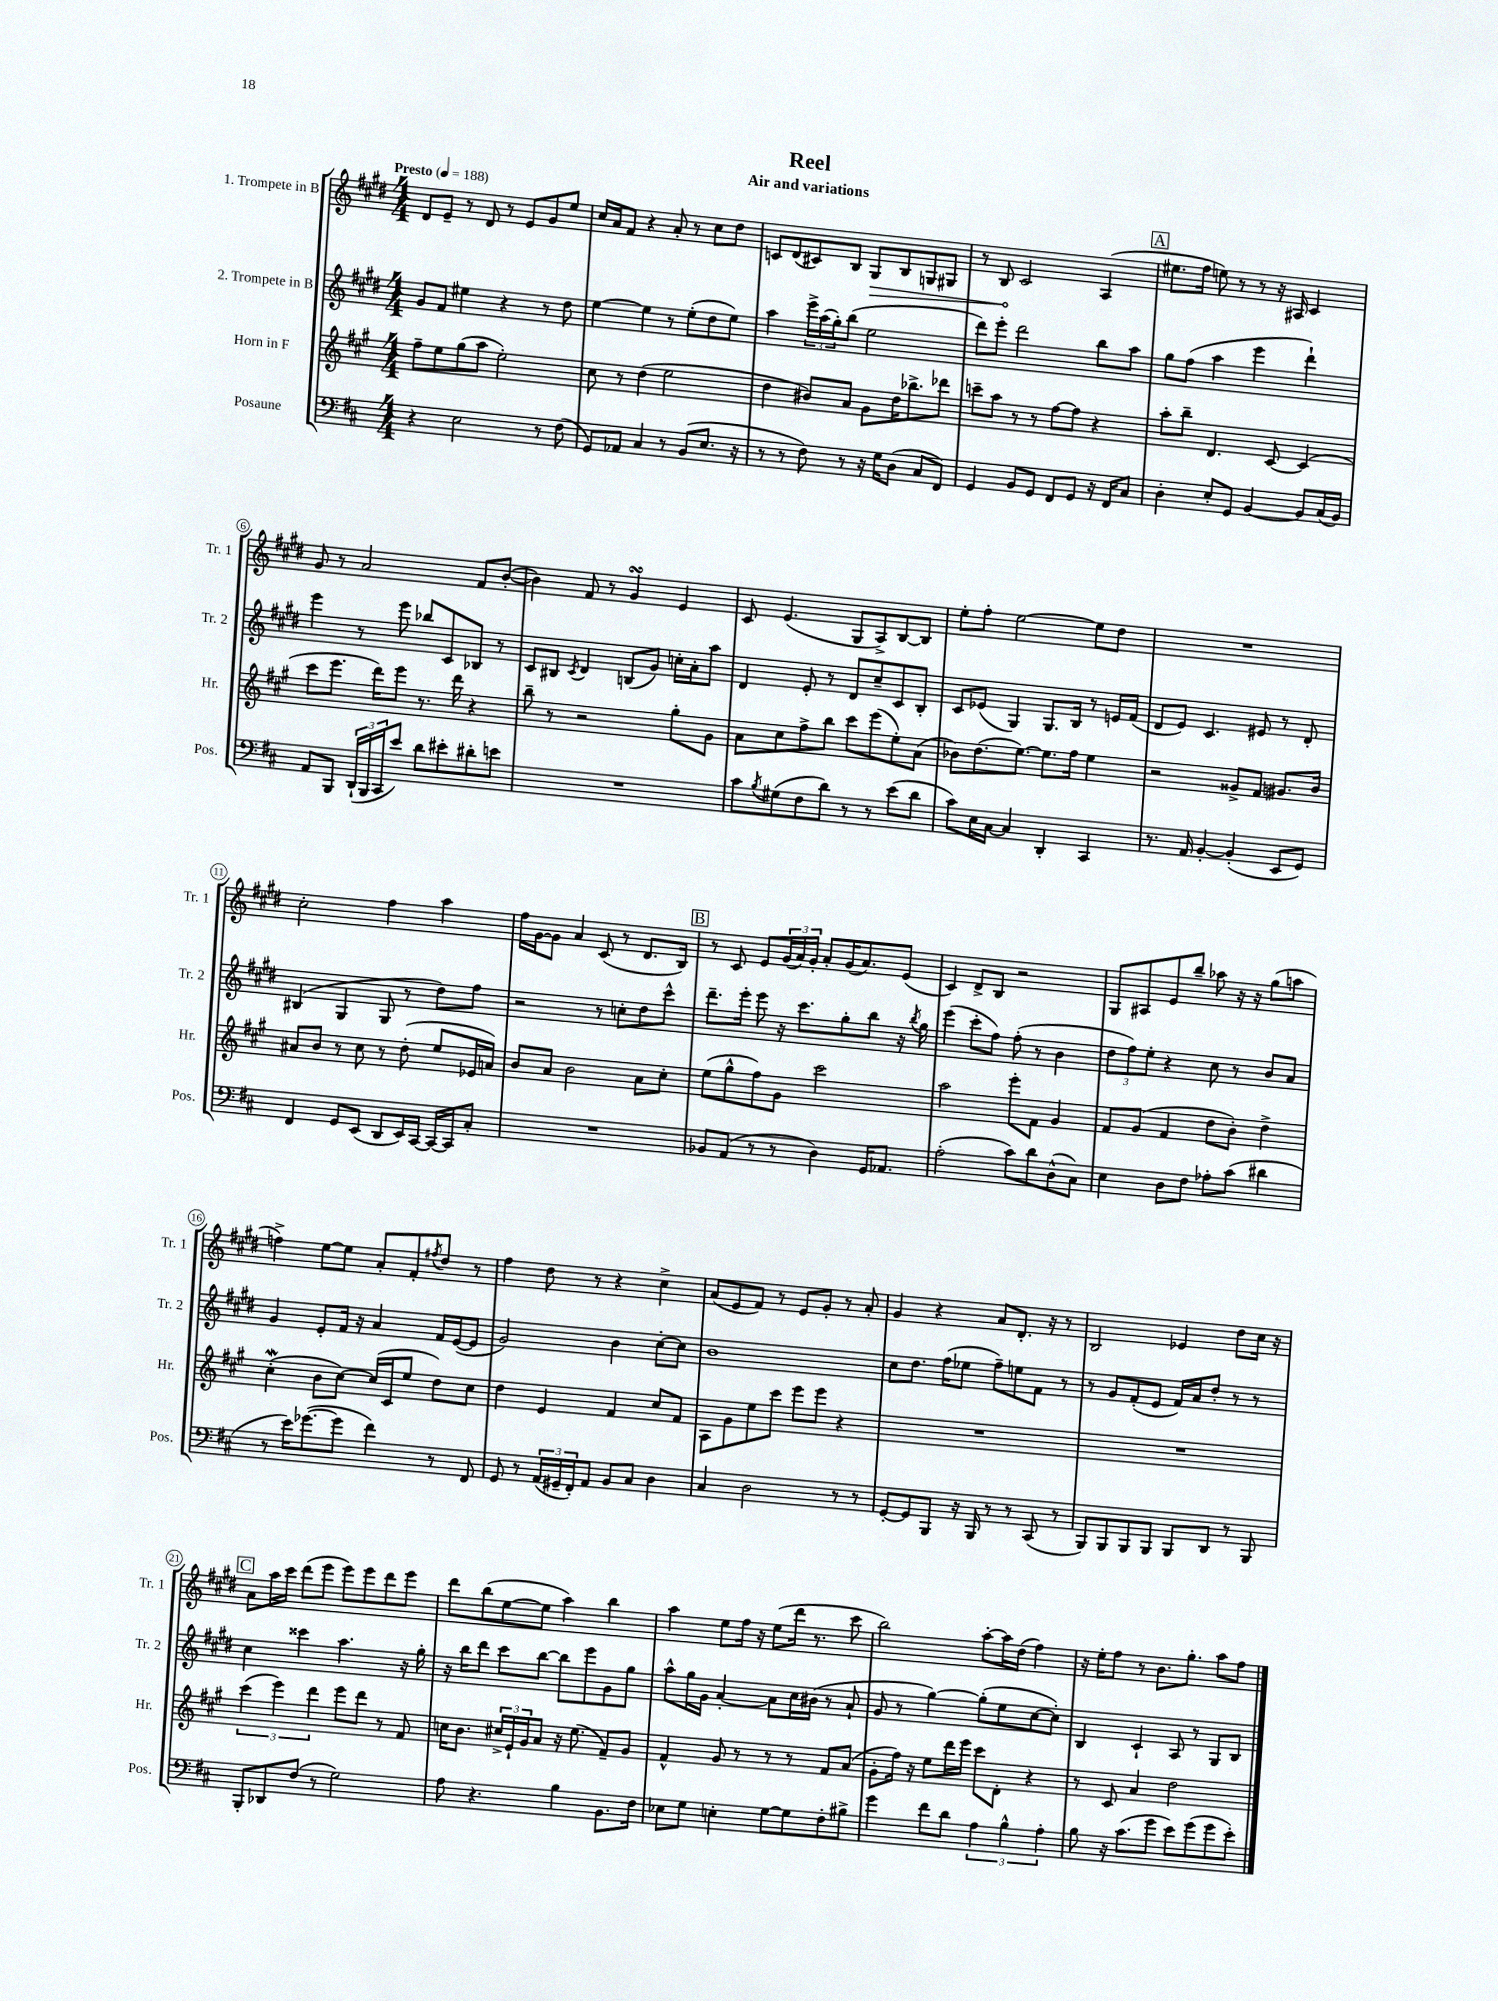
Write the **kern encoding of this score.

**kern	**kern	**kern	**kern
*staff4	*staff3	*staff2	*staff1
*clefF4	*clefG2	*clefG2	*clefG2
*k[f#c#]	*k[f#c#g#]	*k[f#c#g#d#]	*k[f#c#g#d#]
*M4/4	*M4/4	*M4/4	*M4/4
*MM188	*MM188	*MM188	*MM188
4r	8ff#~	8g#	8d#
.	8ee	8f#	8e~
2E	(8gg#	4ee#	8r
.	8aa	.	8d#
.	2ee')	4r	8r
.	.	.	8e
8r	.	8r	8g#
(8F#	.	8dd#	8ee
=	=	=	=
8GG)	8cc#	[4ee	16cc#
.	.	.	16a
8AA-	8r	.	8f#
4C#	(4dd	4ee]	4r
8r	2ee	8r	8a'
(8BB	.	(8ee'	8r
8.E	.	8dd#	8cc#
.	.	8ee)	8dd#
16r	.	.	.
=	=	=	=
8r	4dd	4aa	8c
8r	.	.	(8d#
8F#)	8b#)	24eee^	8c#)
.	.	(24aa	.
.	.	24gg#')	.
8r	8a	(8bb	8B
16r	8g#	2ee	8G#
16G	.	.	.
(8D	16dd	.	8B
.	8.bb-^	.	.
8C#	.	.	8G
8FF#)	8ddd-	.	8G#
=	=	=	=
4GG	8ccc~	8ddd#)	8r
.	8aa	8eee'	8B
8BB	8r	2ddd#	2c#
8GG	8r	.	.
8FF#	[8ff#	.	.
8GG	8ff#]	.	.
16r	4r	8bb	(4A
16FF#	.	.	.
8C#	.	8aa	.
=	=	=	=
4D'	8aa'	8gg#	8.ee#
.	8bb~	(8ff#	.
.	.	.	16ff#
8E'	4.d	4aa	8ee)
8GG	.	.	8r
[4BB	.	4eee	8r
.	[8c#	.	16r
.	.	.	16A#
8BB]	(4c#]	4ddd#`)	4c#
(16C#	.	.	.
16BB)	.	.	.
=	=	=	=
8AA	8ccc#	4eee	8g#
8BBB	8.eee	.	8r
(24DD`	.	8r	2a
24BBB	.	.	.
.	16ddd)	.	.
24CC#	.	.	.
8e)	8eee	8eee	.
8d	8.r	8bb-	.
8e#'	.	8c#	.
.	16ddd	.	.
8d#'	4r	8B-	8f#
8e	.	8r	([8b'
=	=	=	=
1r	8bb~	8c#	4b])
.	8r	8B#	.
.	.	8qc#	.
.	2r	4d#	8f#
.	.	.	8r
.	.	(8B	4g#
.	.	8g#)	.
.	8gg#'	16cc'	4e
.	.	16a'	.
.	8g#	8aa	.
=	=	=	=
8c#	8a	4d#	8c#
8qB	.	.	.
(8G#	8cc#	.	(4.e
8F#	8ff#^	8e'	.
8d)	8bb	8r	.
8r	8ccc#	8d#	8G#
8r	(8eee	8cc#~	8A^)
(8e	8ee')	8c#	[8B
8d	(8a	8B'	8B]
=	=	=	=
8c#)	8b-)	8c#	8ee'
16E	(8.dd	(8e-	8ff#'
[16C#	.	.	.
4C#]	.	4G#)	[2ee
.	[8.ee)	.	.
4DD'	8.ee]	8.G#	.
.	16ff#	16B	.
4CC#	4ee	8r	8ee]
.	.	16e	8dd#
.	.	(16f#	.
=	=	=	=
8.r	2r	8d#	1r
.	.	8e)	.
16AA	.	.	.
[4BB'	.	4.c#	.
(4BB']	8g##^	.	.
.	8f#	8e#	.
8EE	8.g#	8r	.
8GG)	.	8d#'	.
.	16b	.	.
=	=	=	=
4FF#	8a#	(4B#	2cc#'
.	8b	.	.
8GG	8r	4G#	.
(8EE	8cc#	.	.
8DD	8r	8G#	4ff#
16EE)	(8dd'	8r	.
[16CC#	.	.	.
16CC#_	8ee	8dd#)	4aa
16CC#]	.	.	.
8C#'	16e-	8ff#	.
.	16a)	.	.
=	=	=	=
1r	8b	2r	16ff#
.	.	.	[16g#
.	8a	.	8g#]
.	2b	.	4a
.	.	8r	(8c#
.	.	8cc'	8r
.	8a	8dd#	8.d#
.	8cc#'	8ccc#^^	.
.	.	.	16B)
=	=	=	=
8BB-	(8ee	8.ddd#~	8r
(8AA	8gg#^^	.	8c#
.	.	16eee'	.
8r	8ff#)	8eee	8e
8r	8g#	16r	(24g#
.	.	.	24a)
.	.	8.ccc#	.
.	.	.	24g#'
4D)	2ccc#	.	8a'
.	.	8gg#'	(16g#
.	.	.	8.a)
16GG	.	8bb	.
8.AA-	.	.	.
.	.	16r	(8e
.	.	8qbb	.
.	.	16gg#	.
=	=	=	=
(2A'	2aa	(4eee	4c#)
.	.	8ccc#'	8d#^
.	.	8ff#)	8B
8c#)	8eee'	(8ff#'	2r
8d	8f#	8r	.
(8D^^	4g#	4b	.
8C#)	.	.	.
=	=	=	=
4E	8f#	12dd#	8G#
.	.	12ff#)	.
.	(8g#	.	8A#
.	.	12ee'	.
8D	4f#	4r	8e
8F#	.	.	8bb~
8A-'	8dd	8cc#	8aa-
(8c#	8b')	8r	16r
.	.	.	16r
4d#	4dd^	8b	(8gg#
.	.	8a	8aa
=	=	=	=
8r	(4cc#'	4g#	4ff^)
16e)	.	.	.
([8.g-	.	.	.
.	8b	8e'	[8ee
8g-]	[8cc#)	16f#	8ee]
.	.	16r	.
4f#)	(16cc#]	4a	8a'
.	16c#	.	.
.	8ee	.	8f#'
.	.	.	8qff#
8r	8dd)	16f#	8dd#
.	.	([16e	.
8FF#	8cc#	8e]	8r
=	=	=	=
8GG	4dd	2g#)	4ff#
8r	.	.	.
(24AA	4e	.	8dd#
24GG#~	.	.	.
24FF#')	.	.	.
8AA	.	.	8r
8BB	4f#	4b	4r
8C#	.	.	.
4D	8cc#	[8cc#'	4cc#^
.	8f#	8cc#]	.
=	=	=	=
4C#	8A	1b	(8a
.	8g#	.	8e
2D	8ee	.	8f#)
.	8ccc#	.	8r
.	8eee	.	8e
.	8eee	.	8g#'
8r	4r	.	8r
8r	.	.	8a'
=	=	=	=
[8GG'	1r	8cc#	4g#
8GG]	.	8.dd#	.
8BBB	.	.	4r
.	.	(16ff#	.
16r	.	8ee-	.
16BBB	.	.	.
8r	.	8ff#~)	8a
8r	.	8ee	8.d#'
(8CC#	.	8f#	.
.	.	.	16r
8r	.	8r	8r
=	=	=	=
8BBB)	1r	8r	2B
8BBB	.	8g#	.
8BBB	.	(8f#'	.
8BBB	.	8e	.
8BBB	.	16f#)	4e-
.	.	16a	.
8DD	.	8dd#'	.
8r	.	8r	8dd#
8BBB	.	8r	16cc#
.	.	.	16r
=	=	=	=
8BBB'	(6ccc#	4cc#	8a
8DD-	.	.	16aa
.	6eee)	.	.
.	.	.	16ccc#
(8F#	.	4ccc##	(8ddd#
.	6ddd	.	.
8r	.	.	8eee
2G)	8eee	4.aa	8eee)
.	8ddd	.	8eee
.	8r	.	8ddd#
.	8f#	16r	8eee
.	.	16gg#'	.
=	=	=	=
8A	16cc	16r	8ddd#
.	8.b	16bb	.
4.r	.	8ddd#	(8bb
.	24cc#^	8ccc#	[8ee
.	24e`	.	.
.	24g#	.	.
.	8a	[8bb	8ee]
4B	16r	8bb]	4aa)
.	(8.ee	.	.
.	.	8eee	.
8.BB	8f#~)	8g#	4bb
.	8g#	8gg#	.
16F#	.	.	.
=	=	=	=
8E-	4f#^^	8aa^^	4aa
8G	.	16gg#	.
.	.	16g#	.
4E'	8g#	[4a'	8ee
.	8r	.	16ff#
.	.	.	16r
[8G	8r	8a]	(8ee
8G]	8r	16cc#	16ddd#
.	.	(16b#	8.r
8F#'	8f#	8r	.
8B#^	(8a	8a`	8ccc#
=	=	=	=
4g	8g#'	8g#	2bb)
.	16ff#)	8r	.
.	16r	.	.
8f#	8ee	[4gg#)	.
8d	16ddd	.	.
.	16eee	.	.
6A	8ccc#	(8gg#']	[8aa'
.	8d'	8ee	16aa]
6B^^	.	.	.
.	.	.	(16dd#
.	4r	[8cc#	4ff#)
6A'	.	.	.
.	.	8cc#'])	.
=	=	=	=
8B	8r	4B	16r
.	.	.	16ee'
16r	8c#	.	8ff#
(8.c#	.	.	.
.	4a	4c#`	8r
8g	.	.	8.b
8e)	2dd	8A	.
.	.	.	8.gg#'
(8g	.	8r	.
8g	.	8G#	8aa
8e')	.	8B	8ff#
==	==	==	==
*-	*-	*-	*-
